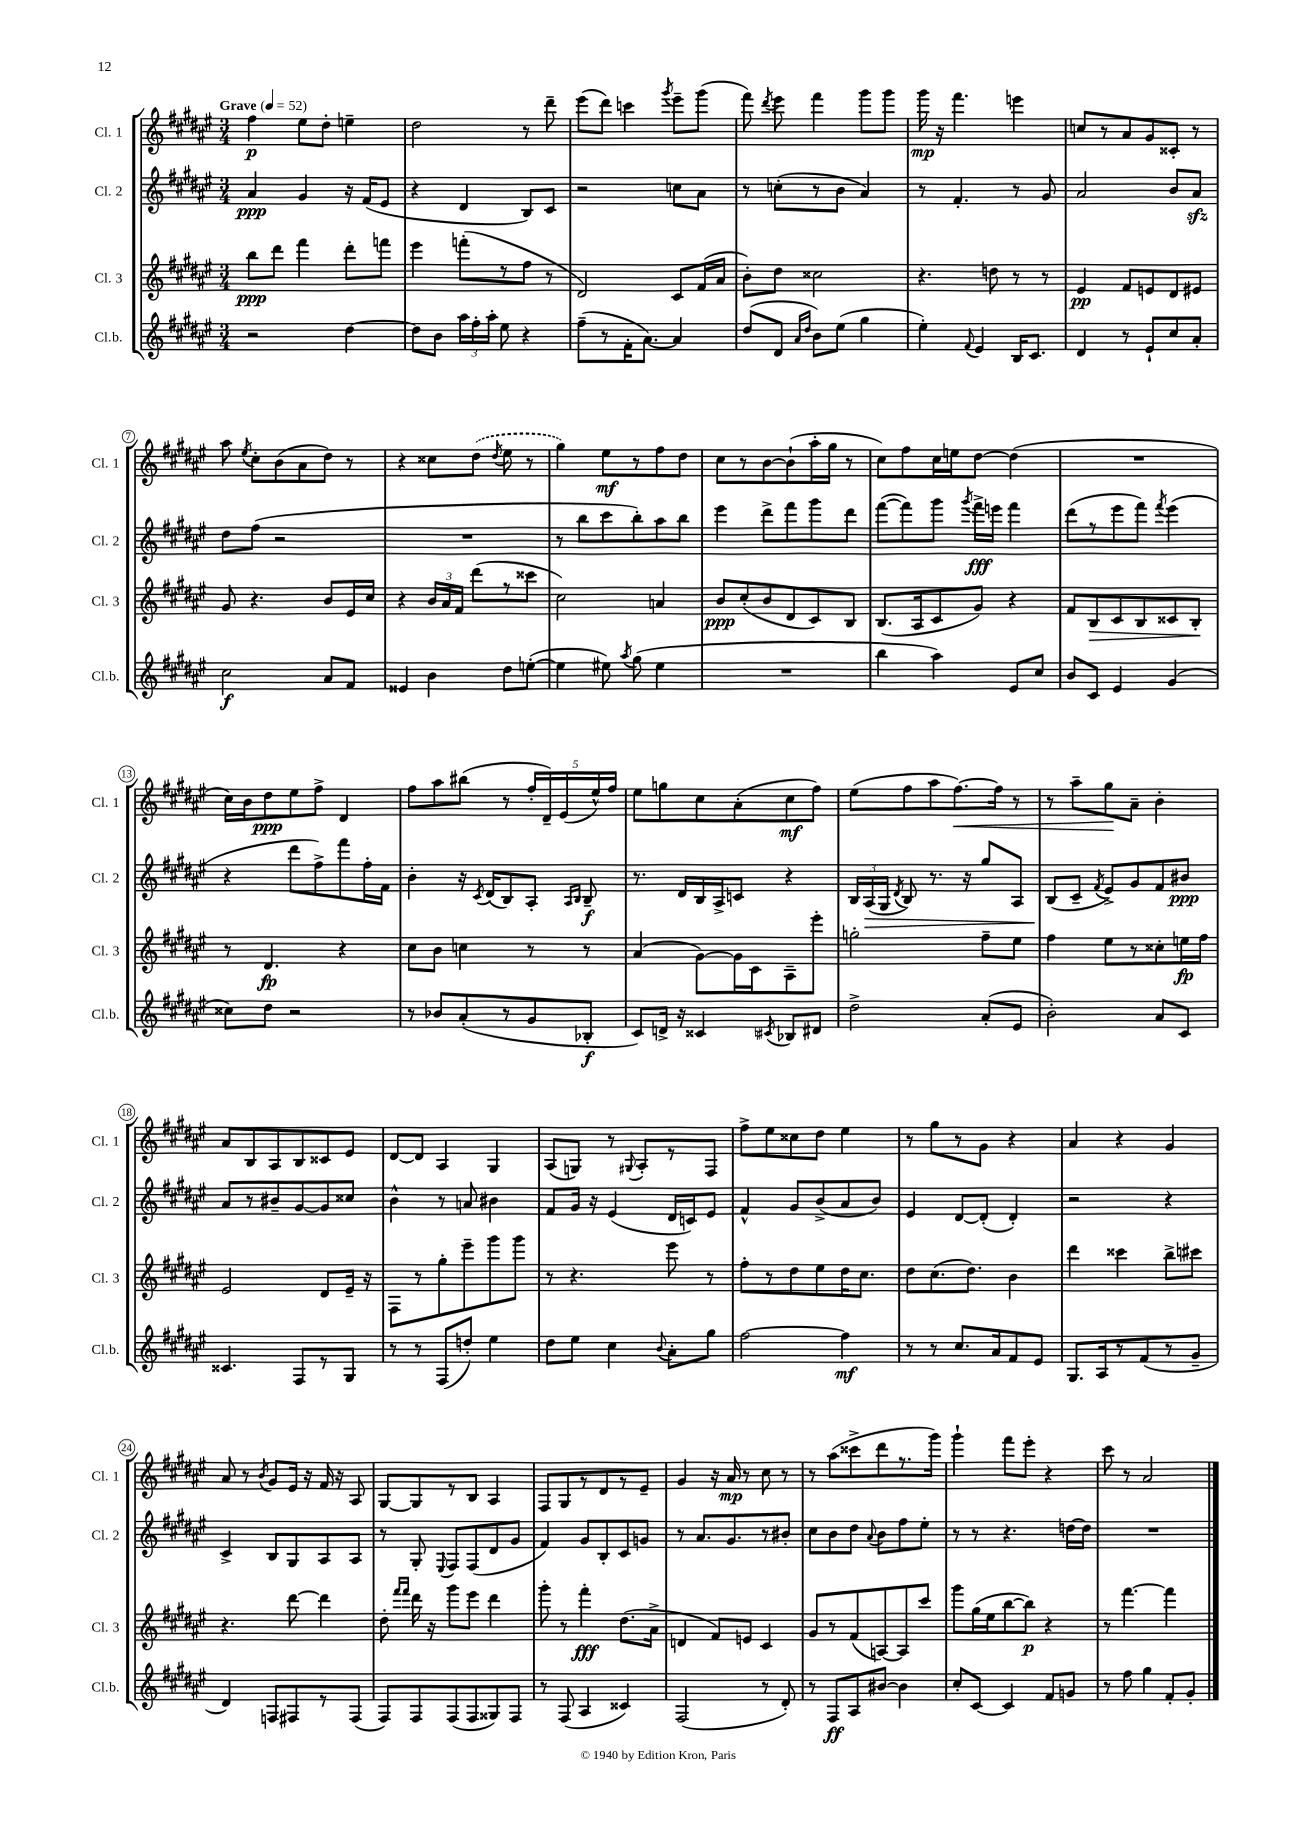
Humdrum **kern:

**kern	**dynam	**kern	**dynam	**kern	**dynam	**kern	**dynam
*part4	*part4	*part3	*part3	*part2	*part2	*part1	*part1
*staff4	*staff4	*staff3	*staff3	*staff2	*staff2	*staff1	*staff1
*I"Cl.b.	*	*I"Cl. 3	*	*I"Cl. 2	*	*I"Cl. 1	*
*I'Cl.b.	*	*I'Cl. 3	*	*I'Cl. 2	*	*I'Cl. 1	*
*clefG2	*	*clefG2	*	*clefG2	*	*clefG2	*
*k[f#c#g#d#a#e#]	*	*k[f#c#g#d#a#e#]	*	*k[f#c#g#d#a#e#]	*	*k[f#c#g#d#a#e#]	*
*M3/4	*	*M3/4	*	*M3/4	*	*M3/4	*
*MM52	*	*MM52	*	*MM52	*	*MM52	*
=1	=1	=1	=1	=1	=1	=1	=1
!	!	!	!	!	!	!LO:TX:a:B:t=Grave	!
2r	.	8bb\L	ppp	4a#/	ppp	4ff#\	p
.	.	8ddd#\J	.	.	.	.	.
.	.	4fff#\	.	4g#/	.	8ee#\L	.
.	.	.	.	.	.	8dd#'\J	.
[4dd#\	.	8ddd#'\L	.	16r	.	4een~\	.
.	.	.	.	(16f#/KL	.	.	.
.	.	8fffn\J	.	8e#/J	.	.	.
=2	=2	=2	=2	=2	=2	=2	=2
8dd#\L]	.	4eee#\	.	4r	.	2dd#\	.
8b\J	.	.	.	.	.	.	.
24aa#\LL	.	(8fffn'\L	.	4d#/	.	.	.
24ff#'\	.	.	.	.	.	.	.
24aa#'\JJ	.	.	.	.	.	.	.
8ee#\	.	8r	.	.	.	.	.
4r	.	8ff#\J	.	8B/L)	.	8r	.
.	.	8r	.	8c#/J	.	8ddd#~\	.
=3	=3	=3	=3	=3	=3	=3	=3
(8ff#~\L	.	2d#/)	.	2r	.	(8eee#\L	.
8r	.	.	.	.	.	8ddd#\J)	.
16f#'\K	.	.	.	.	.	4cccn\	.
[8.a#\J)	.	.	.	.	.	.	.
.	.	.	.	.	.	8qggg#/	.
4a#/]	.	8c#/L	.	8ccn\L	.	8eee#~\L	.
.	.	(16f#/L	.	8a#\J	.	(8ggg#\J	.
.	.	16a#/JJ	.	.	.	.	.
=4	=4	=4	=4	=4	=4	=4	=4
(8dd#/L	.	8b'\L)	.	8r	.	8fff#\)	.
.	.	.	.	.	.	8qddd#/	.
8d#/J	.	8dd#\J	.	(8ccn'\L	.	8eee#\	.
16qqa#/LL	.	.	.	.	.	.	.
16qqdd#/JJ	.	.	.	.	.	.	.
8b\L)	.	2cc##X\	.	8r	.	4fff#\	.
(8ee#\J	.	.	.	8b\J	.	.	.
4gg#\	.	.	.	4a#/)	.	8ggg#\L	.
.	.	.	.	.	.	8ggg#\J	.
=5	=5	=5	=5	=5	=5	=5	=5
4ee#'\)	.	4.r	.	8r	.	16ggg#\	mp
.	.	.	.	.	.	16r	.
.	.	.	.	4.f#'/	.	4.fff#\	.
8qqf#/	.	.	.	.	.	.	.
4e#/	.	.	.	.	.	.	.
.	.	8ddn\	.	.	.	.	.
16B/KL	.	8r	.	8r	.	4eeen\	.
8.c#/J	.	.	.	.	.	.	.
.	.	8r	.	8g#/	.	.	.
=6	=6	=6	=6	=6	=6	=6	=6
4d#/	.	4e#/	pp	2a#/	.	8ccn/L	.
.	.	.	.	.	.	8r	.
8r	.	8f#/L	.	.	.	8a#/	.
8e#`/L	.	8en/	.	.	.	8g#/	.
8cc#/	.	8d#/	.	8b/L	.	8c##X'/J	.
8a#'/J	.	8e#X/J	.	8a#zz/J	.	8r	.
!!LO:LB:g=z
=7	=7	=7	=7	=7	=7	=7	=7
2cc#\	f	8g#/	.	8dd#\L	.	8aa#\	.
.	.	.	.	.	.	8qee#/	.
.	.	4.r	.	(8ff#\J	.	8cc#'\L	.
.	.	.	.	2r	.	(8b\	.
.	.	.	.	.	.	8a#\	.
8a#/L	.	8b/L	.	.	.	8dd#\J)	.
8f#/J	.	16e#/L	.	.	.	8r	.
.	.	16cc#/JJ	.	.	.	.	.
=8	=8	=8	=8	=8	=8	=8	=8
4e##X/	.	4r	.	2.r	.	4r	.
4b\	.	24b/LL	.	.	.	8cc##X\L	.
.	.	24a#/	.	.	.	.	.
.	.	24f#/JJ	.	.	.	.	.
.	.	(8ddd#\L	.	.	.	(8dd#\J	.
.	.	.	.	.	.	8qdd#/	.
8dd#\L	.	8r	.	.	.	8ee#\	.
([8een'\J	.	8ccc##X\J	.	.	.	8r	.
=9	=9	=9	=9	=9	=9	=9	=9
4ee\]	.	2cc#\)	.	8r	.	4gg#\)	.
.	.	.	.	8bb\L	.	.	.
8ee#X\)	.	.	.	8ccc#\	.	8ee#\L	mf
8qaa#/	.	.	.	.	.	.	.
(8gg#\	.	.	.	8bb'\)	.	8r	.
4ee#\	.	4an/	.	8aa#\	.	8ff#\	.
.	.	.	.	8bb\J	.	8dd#\J	.
=10	=10	=10	=10	=10	=10	=10	=10
2.r	.	8b/L	ppp	4eee#\	.	8cc#\L	.
.	.	(8cc#'/	.	.	.	8r	.
.	.	8b/	.	8ddd#^\L	.	[8b\	.
.	.	8d#/	.	8fff#\	.	(8b`\]	.
.	.	8c#/)	.	8ggg#\	.	16aa#'\L	.
.	.	.	.	.	.	16gg#\JJ	.
.	.	8B/J	.	8ddd#\J	.	8r	.
=11	=11	=11	=11	=11	=11	=11	=11
4bb\	.	(8.B/L	.	([8fff#\L	.	8cc#\L)	.
.	.	.	.	8fff#\])	.	8ff#\	.
.	.	16A#/k	.	.	.	.	.
4aa#\)	.	8c#/	.	8ggg#\J	.	16cc#\L	.
.	.	.	.	.	.	16een\J	.
.	.	.	.	8qggg#/	.	.	.
.	.	8g#/J)	.	16fff#^\LL	fff	[8dd#\J	.
.	.	.	.	16eeen\JJ	.	.	.
8e#/L	.	4r	.	4fff#\	.	(4dd#\]	.
8cc#/J	.	.	.	.	.	.	.
=12	=12	=12	=12	=12	=12	=12	=12
8b/L	.	8f#/L	.	(8ddd#\L	.	2.r	.
!	!	!	!LO:HP:b	!	!	!	!
8c#/J	.	8B/	>	8r	.	.	.
4e#/	.	8c#/	.	8eee#\	.	.	.
.	.	8B/	.	8fff#\J)	.	.	.
.	.	.	.	8qfff#/	.	.	.
(4g#/	.	8c##X/	.	(4eee#\	.	.	.
.	.	8B'/J	.	.	.	.	.
.	.	.	]	.	.	.	.
!!LO:LB:g=z
=13	=13	=13	=13	=13	=13	=13	=13
8cc##X\L)	.	8r	.	4r	.	16cc#\LL)	.
.	.	.	.	.	.	16b\J	.
8dd#\J	.	4.d#/	fp	.	.	8dd#\	ppp
2r	.	.	.	8ddd#\L	.	8ee#\	.
.	.	.	.	8ff#^\)	.	8ff#^\J	.
.	.	4r	.	8fff#\	.	4d#/	.
.	.	.	.	16ff#'\L	.	.	.
.	.	.	.	16f#\JJ	.	.	.
=14	=14	=14	=14	=14	=14	=14	=14
8r	.	8cc#\L	.	4b'\	.	8ff#\L	.
8b-X/L	.	8b\J	.	.	.	8aa#\	.
(8a#'/	.	4ccn\	.	16r	.	(8bb#X\J	.
.	.	.	.	8qc#/	.	.	.
.	.	.	.	(16d#/KL	.	.	.
8r	.	.	.	8B/)	.	8r	.
8g#/	.	8r	.	8A#'/J	.	20ff#'/LL	.
.	.	.	.	.	.	20d#~/)	.
.	.	.	.	.	.	(20e#/	.
.	.	.	.	16qqA#/LL	.	.	.
.	.	.	.	16qqB/JJ	.	.	.
8B-X'/J	f	8r	.	8B~/	f	.	.
.	.	.	.	.	.	20ee#^^/)	.
.	.	.	.	.	.	20ff#/JJ	.
=15	=15	=15	=15	=15	=15	=15	=15
8c#/L)	.	(4a#/	.	8.r	.	8ee#\L	.
16dn^/Jk	.	.	.	.	.	8ggn\	.
16r	.	.	.	16d#/LL	.	.	.
4c##X/	.	[8g#\L)	.	16B/	.	8cc#\	.
.	.	.	.	16A#^/J	.	.	.
.	.	16g#\L]	.	8cn/J	.	(8a#'\	.
.	.	16c#\J	.	.	.	.	.
8qc#X/	.	.	.	.	.	.	.
8B-X/L	.	8A#~\	.	4r	.	8cc#\	mf
8d#X/J	.	8eee#'\J	.	.	.	8ff#\J)	.
=16	=16	=16	=16	=16	=16	=16	=16
2dd#^\	.	2ggn'\	.	24B/LL	.	(8ee#\L	.
!	!	!	!	!	!LO:HP:b	!	!
.	.	.	.	(24A#/	>	.	.
.	.	.	.	24G#/JJ	.	.	.
.	.	.	.	8qd#/	.	.	.
.	.	.	.	8B/)	.	8ff#\	.
.	.	.	.	8.r	.	8aa#\	.
!	!	!	!	!	!	!	!LO:HP:b
.	.	.	.	.	.	[8.ff#\)	<
.	.	.	.	16r	.	.	.
(8a#'/L	.	8ff#~\L	.	8gg#/L	.	.	.
.	.	.	.	.	.	16ff#\Jk]	.
8e#/J	.	8ee#\J	.	8A#/J	.	8r	.
=17	=17	=17	=17	=17	=17	=17	=17
2b'\)	.	4ff#\	.	(8B/L	.	8r	.
.	.	.	.	8c#~/J	]	8aa#~\L	.
.	.	.	.	8qf#/	.	.	.
.	.	8ee#\L	.	8e#^/L)	.	8gg#\	.
.	.	8r	.	8g#/	.	8a#~\J	[
8a#/L	.	8cc##X'\	.	8f#/	.	4b'\	.
8c#/J	.	16een\L	fp	8b#X/J	ppp	.	.
.	.	16ff#\JJ	.	.	.	.	.
!!LO:LB:g=z
=18	=18	=18	=18	=18	=18	=18	=18
4.c##X/	.	2e#/	.	8a#/L	.	8a#/L	.
.	.	.	.	8r	.	8B/	.
.	.	.	.	8b#X~/	.	8A#/	.
8F#/L	.	.	.	[8g#/	.	8B/	.
8r	.	8d#/L	.	8g#/]	.	8c##X/	.
8G#/J	.	16e#~/Jk	.	8cc##X/J	.	8e#/J	.
.	.	16r	.	.	.	.	.
=19	=19	=19	=19	=19	=19	=19	=19
8r	.	8F#\L	.	4b^^\	.	[8d#/L	.
8r	.	8r	.	.	.	8d#/J]	.
(8F#/L	.	8gg#'\	.	8r	.	4A#/	.
8ddn'/J)	.	8eee#~\	.	8an/	.	.	.
4ee#\	.	8ggg#\	.	4b#X\	.	4G#/	.
.	.	8ggg#\J	.	.	.	.	.
=20	=20	=20	=20	=20	=20	=20	=20
8dd#\L	.	8r	.	8f#/L	.	(8A#/L	.
8ee#\J	.	4.r	.	16g#/Jk	.	8Gn/J)	.
.	.	.	.	16r	.	.	.
4cc#\	.	.	.	(4e#/	.	8r	.
.	.	.	.	.	.	8qqG#X/	.
.	.	.	.	.	.	8A#'/L	.
8qqb/	.	.	.	.	.	.	.
8a#'\L	.	8eee#\	.	16d#/LL	.	8r	.
.	.	.	.	16cn/J)	.	.	.
8gg#\J	.	8r	.	8e#/J	.	8F#/J	.
=21	=21	=21	=21	=21	=21	=21	=21
[2ff#\	.	8ff#'\L	.	4f#^^/	.	8ff#^\L	.
.	.	8r	.	.	.	8ee#\	.
.	.	8dd#\	.	8g#/L	.	8cc##X\	.
.	.	8ee#\	.	(8b^/	.	8dd#\J	.
4ff#\]	mf	16dd#\K	.	8a#/	.	4ee#\	.
.	.	8.cc#\J	.	.	.	.	.
.	.	.	.	8b/J)	.	.	.
=22	=22	=22	=22	=22	=22	=22	=22
8r	.	8dd#\L	.	4e#/	.	8r	.
8r	.	(8.cc#\	.	.	.	8gg#\L	.
8.cc#/L	.	.	.	[8d#/L	.	8r	.
.	.	8.dd#\J)	.	.	.	.	.
.	.	.	.	(8d#'/J]	.	8g#\J	.
16a#/k	.	.	.	.	.	.	.
8f#/	.	4b\	.	4d#'/)	.	4r	.
8e#/J	.	.	.	.	.	.	.
=23	=23	=23	=23	=23	=23	=23	=23
8.G#/L	.	4ddd#\	.	2r	.	4a#/	.
16A#/k	.	.	.	.	.	.	.
8r	.	4ccc##X\	.	.	.	4r	.
(8f#/	.	.	.	.	.	.	.
8r	.	8bb^\L	.	4r	.	4g#/	.
8g#~/J	.	8ccc#X\J	.	.	.	.	.
!!LO:LB:g=z
=24	=24	=24	=24	=24	=24	=24	=24
4d#/)	.	4.r	.	4c#^/	.	8a#/	.
.	.	.	.	.	.	8r	.
.	.	.	.	.	.	8qb/	.
8Fn/L	.	.	.	8B/L	.	8g#/L	.
8F#X/	.	[8ddd#\	.	8G#/	.	16e#/Jk	.
.	.	.	.	.	.	16r	.
8r	.	4ddd#\]	.	8A#/	.	16f#/	.
.	.	.	.	.	.	16r	.
(8F#/J	.	.	.	8A#/J	.	8A#/	.
=25	=25	=25	=25	=25	=25	=25	=25
8F#/L)	.	8dd#'\	.	8r	.	[8G#/L	.
.	.	16qqfff#/LL	.	.	.	.	.
.	.	16qqfff#/JJ	.	.	.	.	.
8F#/	.	16ddd#\	.	8G#'/	.	8G#/]	.
.	.	16r	.	.	.	.	.
.	.	.	.	8qqE#/	.	.	.
(8F#/	.	8ggg#\L	.	8F#/L	.	8r	.
8F#/	.	8eee#\J	.	(8F#/	.	8B/J	.
8G##X/)	.	4ddd#\	.	8d#/	.	4A#/	.
8F#/J	.	.	.	8g#/J	.	.	.
=26	=26	=26	=26	=26	=26	=26	=26
8r	.	8ggg#'\	.	4f#/)	.	8F#/L	.
(8F#/	.	8r	.	.	.	8G#/	.
4A#/	.	4fff#'\	fff	8g#/L	.	8r	.
.	.	.	.	8B'/	.	8d#/	.
4c##X/)	.	(8.dd#\L	.	8c#/	.	8r	.
.	.	.	.	8gn/J	.	8e#~/J	.
.	.	16a#^\Jk	.	.	.	.	.
=27	=27	=27	=27	=27	=27	=27	=27
(2F#/	.	4dn/	.	8r	.	4g#/	.
.	.	.	.	8.a#/L	.	.	.
.	.	8f#/L)	.	.	.	16r	.
.	.	.	.	8.g#/	.	16a#/	mp
.	.	8en/J	.	.	.	8r	.
8r	.	4c#/	.	8r	.	8cc#\	.
8d#'/)	.	.	.	8b#X'/J	.	8r	.
=28	=28	=28	=28	=28	=28	=28	=28
8r	.	8g#/L	.	8cc#\L	.	8r	.
8F#/L	ff	8r	.	8b\	.	(8aa#\L	.
8A#/	.	(8f#/	.	8dd#\J	.	8ccc##X^\	.
.	.	.	.	8qqa#/	.	.	.
[8b#X/J	.	[8An/)	.	8b\L	.	8ddd#\	.
4b#\]	.	8A/]	.	8ff#\	.	8.r	.
.	.	8ccc#/J	.	8ee#'\J	.	.	.
.	.	.	.	.	.	16ggg#\Jk)	.
=29	=29	=29	=29	=29	=29	=29	=29
8cc#'/L	.	8ggg#\L	.	8r	.	4ggg#`\	.
[8c#/J	.	(16gg#\L	.	8r	.	.	.
.	.	16ee#\J	.	.	.	.	.
4c#/]	.	[8bb\	.	4.r	.	8fff#\L	.
.	.	8bb\J])	p	.	.	8eee#'\J	.
8f#/L	.	4r	.	.	.	4r	.
8gn/J	.	.	.	[16ddn\LL	.	.	.
.	.	.	.	16dd\JJ]	.	.	.
=30	=30	=30	=30	=30	=30	=30	=30
8r	.	8r	.	2.r	.	8ccc#\	.
8ff#\	.	[4.fff#\	.	.	.	8r	.
4gg#\	.	.	.	.	.	2a#/	.
8f#'/L	.	4fff#\]	.	.	.	.	.
8g#'/J	.	.	.	.	.	.	.
==	==	==	==	==	==	==	==
*-	*-	*-	*-	*-	*-	*-	*-
